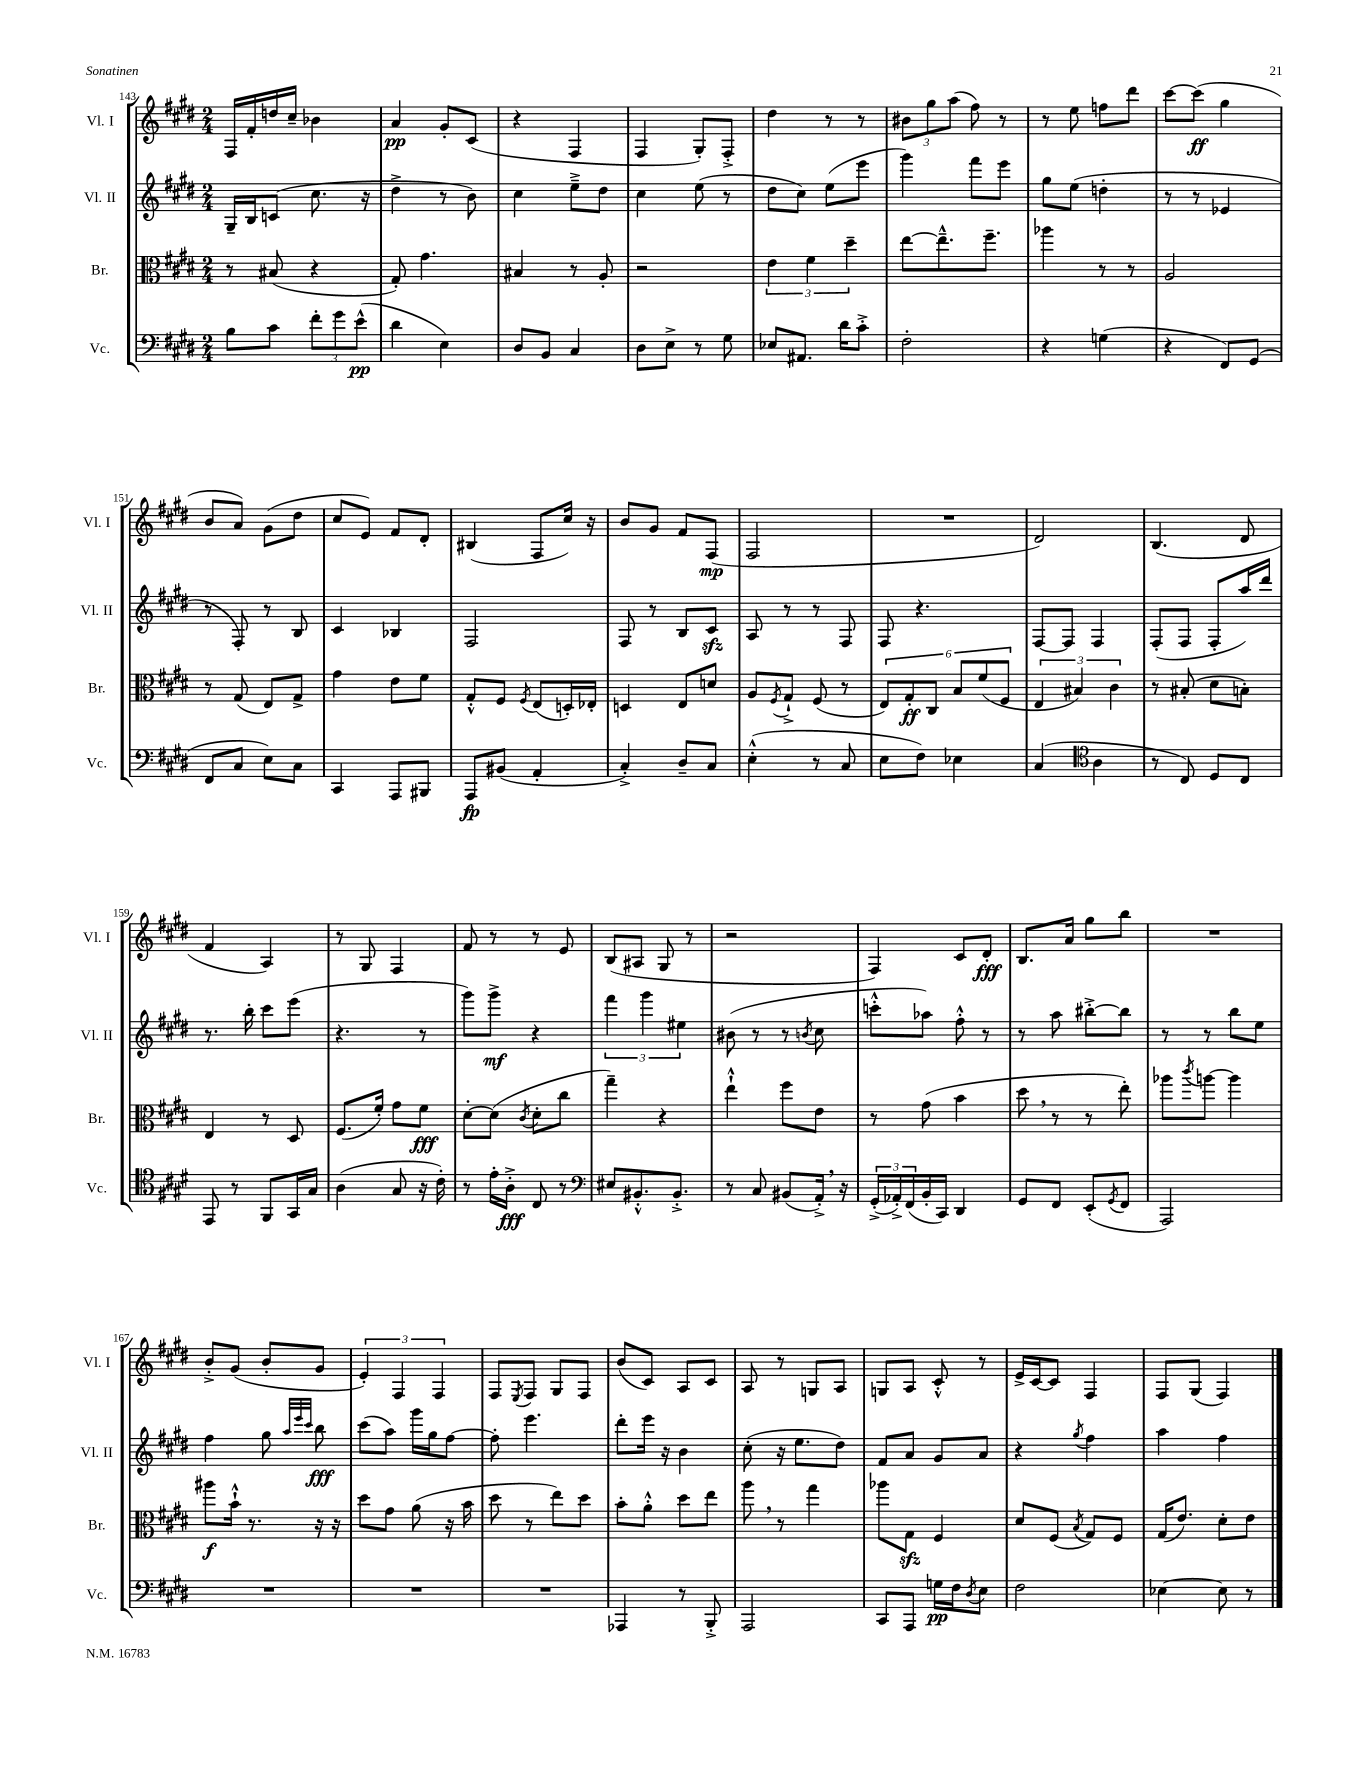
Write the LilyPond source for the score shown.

<<
\new StaffGroup <<
\new Staff = "s0" \with { instrumentName = "Vl. I" shortInstrumentName = "Vl. I" } {
    \clef treble \key e \major \numericTimeSignature \time 2/4
    fis16 fis'16-. d''16 cis''16-- bes'4 |
    a'4\pp gis'8-. cis'8( |
    r4 fis4 |
    fis4 gis8-.) fis8-.-> |
    dis''4 r8 r8 |
    \tuplet 3/2 { bis'8 gis''8 a''8( } fis''8) r8 |
    r8 e''8 f''8 dis'''8 |
    cis'''8~ cis'''8\ff( gis''4 |
    b'8 a'8) gis'8( dis''8 |
    cis''8 e'8) fis'8 dis'8-. |
    bis4( fis8 cis''16) r16 |
    b'8 gis'8 fis'8 fis8\mp( |
    fis2 |
    R2 |
    dis'2) |
    b4.( dis'8 |
    fis'4 a4) |
    r8 gis8 fis4 |
    fis'8 r8 r8 e'8 |
    b8( ais8 gis8 r8 |
    r2 |
    fis4) cis'8 dis'8-.\fff |
    b8. a'16 gis''8 b''8 |
    R2 |
    b'8-.-> gis'8( b'8-. gis'8 |
    \tuplet 3/2 { e'4-.) fis4 fis4 } |
    fis8 \acciaccatura { e8 } fis8 gis8 fis8 |
    b'8( cis'8) a8 cis'8 |
    a8 r8 g8 a8 |
    g8 a8 cis'8-.-^ r8 |
    e'16-> cis'16~ cis'8 fis4 |
    fis8 gis8( fis4) \bar "|." |
}
\new Staff = "s1" \with { instrumentName = "Vl. II" shortInstrumentName = "Vl. II" } {
    \clef treble \key e \major \numericTimeSignature \time 2/4
    gis16-- b16 c'8( cis''8. r16 |
    dis''4-> r8 b'8) |
    cis''4 e''8---> dis''8 |
    cis''4 e''8( r8 |
    dis''8 cis''8) e''8( e'''8 |
    gis'''4) fis'''8 e'''8 |
    gis''8 e''8( d''4-. |
    r8 r8 ees'4 |
    r8 fis8-.) r8 b8 |
    cis'4 bes4 |
    fis2 |
    fis8 r8 b8 cis'8\sfz |
    a8 r8 r8 fis8 |
    fis8 r4. |
    fis8~ fis8 fis4 |
    fis8-.( fis8 fis8-. a''16) dis'''16 |
    r8. b''16-. cis'''8 e'''8( |
    r4. r8 |
    gis'''8) gis'''8->\mf r4 |
    \tuplet 3/2 { fis'''4 gis'''4 eis''4 } |
    bis'8( r8 r8 \acciaccatura { b'8 } cis''8 |
    c'''8-.-^ aes''8) fis''8-.-^ r8 |
    r8 a''8 bis''8~-.-> bis''8 |
    r8 r8 b''8 e''8 |
    fis''4 gis''8 \grace { a''32 e'''32 cis'''32 } b''8\fff |
    cis'''8( a''8) gis'''16 gis''16 fis''8~ |
    fis''8-. e'''4. |
    dis'''8-. e'''16 r16 b'4 |
    cis''8-.( r16 e''8. dis''8) |
    fis'8 a'8 gis'8 a'8 |
    r4 \acciaccatura { gis''8 } fis''4 |
    a''4 fis''4 \bar "|." |
}
\new Staff = "s2" \with { instrumentName = "Br." shortInstrumentName = "Br." } {
    \clef alto \key e \major \numericTimeSignature \time 2/4
    r8 bis8( r4 |
    gis8-.) gis'4. |
    bis4 r8 a8-. |
    r2 |
    \tuplet 3/2 { e'4 fis'4 dis''4-- } |
    e''8~ e''8.---^ fis''8.-- |
    aes''4 r8 r8 |
    a2 |
    r8 gis8( e8) gis8-> |
    gis'4 e'8 fis'8 |
    gis8-.-^ fis8 \acciaccatura { fis8 } e8( d16-.) ees16-. |
    d4 e8 d'8 |
    a8 \acciaccatura { fis8 } gis8-!-> fis8( r8 |
    \tuplet 6/4 { e8) gis8-.\ff cis8 b8 fis'8( fis8 } |
    \tuplet 3/2 { e4 bis4) cis'4 } |
    r8 bis8-.( dis'8 b8-.) |
    e4 r8 dis8 |
    fis8.( fis'16-.) gis'8 fis'8\fff |
    dis'8~-. dis'8( \acciaccatura { cis'8 } dis'8-. cis''8 |
    gis''4--) r4 |
    e''4-!-^ fis''8 e'8 |
    r8 gis'8( b'4 |
    dis''8 \breathe r8 r8 e''8-.) |
    aes''8 \acciaccatura { cis'''8 } a''8~ a''4 |
    ais''8\f b'16-!-^ r8. r16 r16 |
    dis''8 gis'8 a'8( r16 b'16 |
    dis''8 r8 e''8) dis''8 |
    b'8-. a'8-.-^ dis''8 e''8 |
    a''8 \breathe r8 gis''4 |
    aes''8 gis8\sfz fis4 |
    dis'8 fis8( \acciaccatura { b8 } gis8) fis8 |
    gis16( e'8.) dis'8-. e'8 \bar "|." |
}
\new Staff = "s3" \with { instrumentName = "Vc." shortInstrumentName = "Vc." } {
    \clef bass \key e \major \numericTimeSignature \time 2/4
    b8 cis'8 \tuplet 3/2 { fis'8-. gis'8 e'8-^\pp( } |
    dis'4 e4) |
    dis8 b,8 cis4 |
    dis8 e8-> r8 gis8 |
    ees8 ais,8. dis'16 cis'8-.-> |
    fis2-. |
    r4 g4( |
    r4 fis,8) gis,8( |
    fis,8 cis8 e8) cis8 |
    cis,4 a,,8 bis,,8 |
    a,,8\fp bis,8( a,4-. |
    cis4-.->) dis8-- cis8 |
    e4-.-^( r8 cis8 |
    e8 fis8) ees4 |
    cis4( \clef tenor a4 |
    r8 cis8) dis8 cis8 |
    e,8 r8 fis,8 gis,16 gis16 |
    a4( gis8 r16 cis'16-.) |
    r8 e'16-. a16-.->\fff cis8 r8 |
    \clef bass eis8 bis,8.-.-^ bis,8.-.-> |
    r8 cis8 bis,8( a,16-.->) \breathe r16 |
    \tuplet 3/2 { gis,16-.->( aes,16-.->) fis,16( } b,16-. cis,16) dis,4 |
    gis,8 fis,8 e,8-.( \acciaccatura { gis,8 } fis,8 |
    a,,2) |
    R2 |
    R2 |
    R2 |
    aes,,4 r8 b,,8-.-> |
    a,,2 |
    cis,8 a,,8 g16\pp fis16 \acciaccatura { dis8 } e8 |
    fis2 |
    ees4~ ees8 r8 \bar "|." |
}
>>
>>
\layout { \context { \Score currentBarNumber = #143 } }
